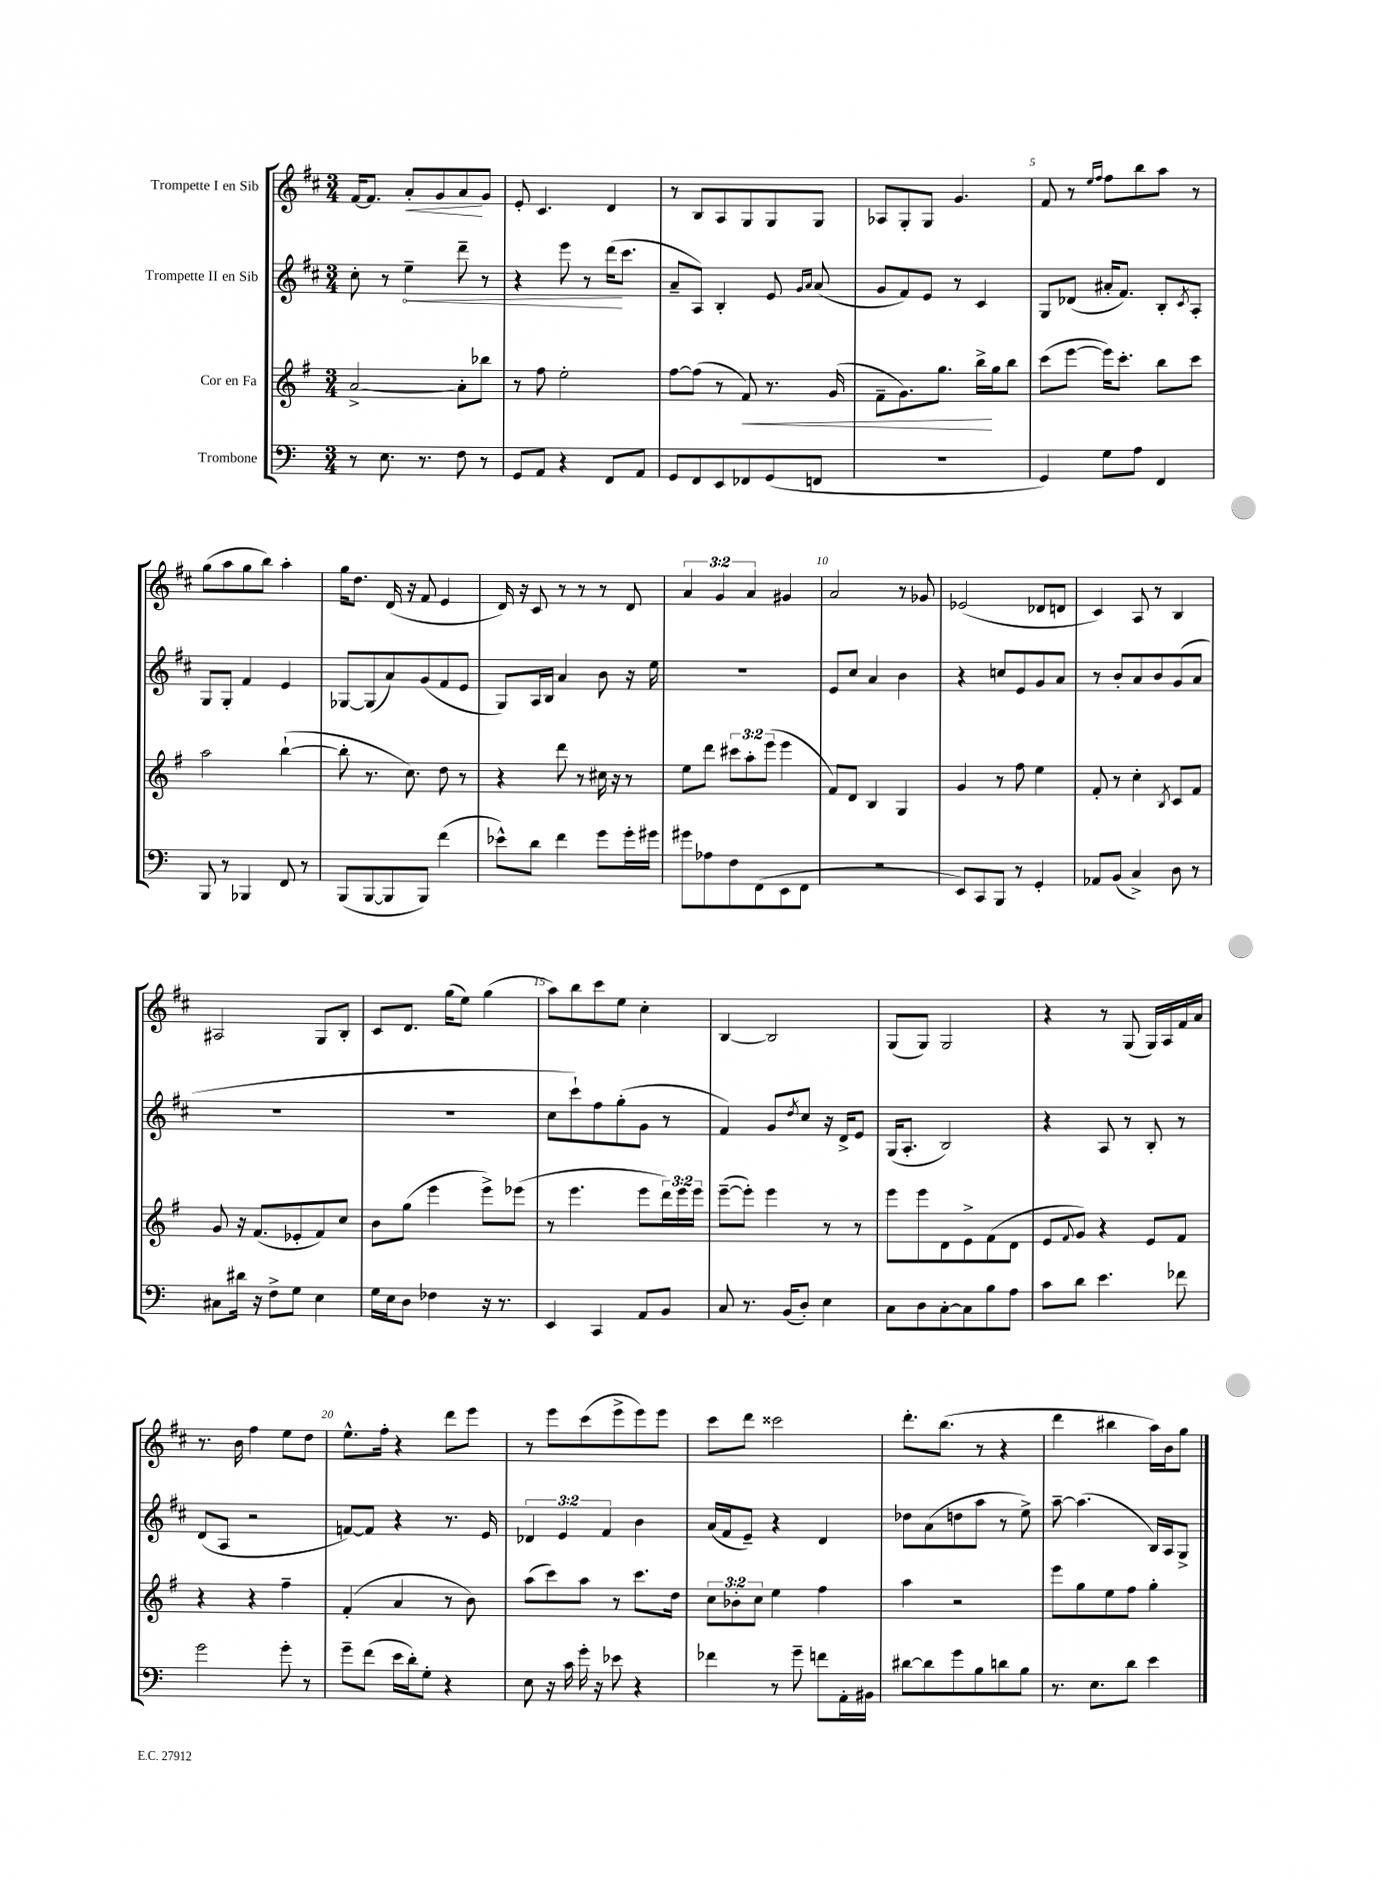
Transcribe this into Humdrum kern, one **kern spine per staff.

**kern	**kern	**dynam	**kern	**dynam	**kern	**dynam
*part4	*part3	*part3	*part2	*part2	*part1	*part1
*staff4	*staff3	*staff3	*staff2	*staff2	*staff1	*staff1
*I"Trombone	*I"Cor en Fa	*	*I"Trompette II en Sib	*	*I"Trompette I en Sib	*
*clefF4	*clefG2	*	*clefG2	*	*clefG2	*
*k[]	*k[f#]	*	*k[f#c#]	*	*k[f#c#]	*
*M3/4	*M3/4	*	*M3/4	*	*M3/4	*
=1	=1	=1	=1	=1	=1	=1
8r	[2a^/	.	8cc#'\	.	[16f#/KL	.
.	.	.	.	.	8.f#/J]	.
8.E\	.	.	8r	.	.	.
!	!	!	!	!LO:HP:b	!	!LO:HP:b
.	.	.	4ee~\	<	8a'/L	<
8.r	.	.	.	.	.	.
.	.	.	.	.	8g/	.
8F\	8a'\L]	.	8ddd~\	.	8a/	.
8r	8bb-X\J	.	8r	.	8g/J	[
=2	=2	=2	=2	=2	=2	=2
8GG/L	8r	.	4r	.	8e'/	.
8AA/J	8ff#\	.	.	.	4.c#/	.
4r	2ee'\	.	8eee\	.	.	.
.	.	.	8r	.	.	.
8FF/L	.	.	(16ddd\KL	.	4d/	.
.	.	.	8.ccc#\J	[	.	.
8AA/J	.	.	.	.	.	.
=3	=3	=3	=3	=3	=3	=3
8GG/L	[8ff#\L	.	8a~/L	.	8r	.
8FF/	(8ff#\J]	.	8A/J)	.	8B/L	.
8EE/	8r	.	4B'/	.	8A/	.
!	!	!LO:HP:b	!	!	!	!
8FF-X/	8f#/)	<	.	.	8G/	.
(8GG/	8.r	.	8e/	.	8G/	.
.	.	.	16qqg/LL	.	.	.
.	.	.	16qqa/JJ	.	.	.
8FFn/J	.	.	(8a/	.	8G/J	.
.	(16g/	.	.	.	.	.
=4	=4	=4	=4	=4	=4	=4
2.r	8f#~\L	.	8g/L	.	8A-X/L	.
.	8.g\)	.	8f#/)	.	8G'/	.
.	.	.	8e/J	.	8G/J	.
.	8.gg\J	.	.	.	.	.
.	.	.	8r	.	4.g/	.
.	16bb^\LL	.	4c#/	.	.	.
.	16gg\J	[	.	.	.	.
.	8bb\J	.	.	.	.	.
=5	=5	=5	=5	=5	=5	=5
4GG/)	(8ccc\L	.	8G/L	.	8f#/	.
.	[8eee\J	.	(8d-X/J	.	8r	.
.	.	.	.	.	16qqee/LL	.
.	.	.	.	.	16qqff#/JJ	.
8G\L	16eee\KL])	.	16a#X'/KL	.	8ff#\L	.
.	8.ccc'\J	.	8.f#/J)	.	.	.
8A\J	.	.	.	.	8bb\	.
4FF/	8bb\L	.	8B'/L	.	8aa\J	.
.	.	.	8qc#/	.	.	.
.	8ccc\J	.	8A'/J	.	8r	.
!!LO:LB:g=z
=6	=6	=6	=6	=6	=6	=6
8BBB/	2aa\	.	8G/L	.	(8gg\L	.
8r	.	.	8G'/J	.	8aa\	.
4BBB-X/	.	.	4f#/	.	8gg\	.
.	.	.	.	.	8bb\J)	.
8FF/	([4bb`\	.	4e/	.	4aa'\	.
8r	.	.	.	.	.	.
=7	=7	=7	=7	=7	=7	=7
(8BBB/L	8bb'\]	.	[8G-X/L	.	16gg\KL	.
.	.	.	.	.	8.dd\J	.
[8BBB/	8.r	.	(8G-/]	.	.	.
8BBB/]	.	.	8a/)	.	(16d/	.
.	8.cc\)	.	.	.	16r	.
8BBB/J)	.	.	(8g/	.	8f#/	.
(4f\	8dd\	.	8f#/	.	4e/	.
.	8r	.	8e/J	.	.	.
=8	=8	=8	=8	=8	=8	=8
8e-X^^\L)	4r	.	8G/L)	.	16d/)	.
.	.	.	.	.	16r	.
8d\J	.	.	16A/L	.	8c#/	.
.	.	.	16B/JJ	.	.	.
4f\	8ddd\	.	4a/	.	8r	.
.	8r	.	.	.	8r	.
8g\L	16cc#X\	.	8b\	.	8r	.
.	16r	.	.	.	.	.
16g'\L	8r	.	16r	.	8d/	.
16g#X\JJ	.	.	16ee\	.	.	.
=9	=9	=9	=9	=9	=9	=9
8g#X\L	8ee\L	.	2.r	.	6a/	.
8A-X\	8ddd\J	.	.	.	.	.
.	.	.	.	.	6g/	.
8F\	12ccc#X\L	.	.	.	.	.
.	12aa'\	.	.	.	6a/	.
(8FF\	.	.	.	.	.	.
.	(12eee\J	.	.	.	.	.
8EE\	4eee\	.	.	.	4g#X/	.
8FF\J	.	.	.	.	.	.
=10	=10	=10	=10	=10	=10	=10
2.r	8f#/L)	.	8e/L	.	2a/	.
.	8d/J	.	8cc#/J	.	.	.
.	4B/	.	4a/	.	.	.
.	4G/	.	4b\	.	8r	.
.	.	.	.	.	8g-X/	.
=11	=11	=11	=11	=11	=11	=11
8EE/L)	4g/	.	4r	.	(2e-X/	.
8CC/	.	.	.	.	.	.
8BBB/J	8r	.	8ccn/L	.	.	.
8r	8ff#\	.	8e/	.	.	.
4GG'/	4ee\	.	8g/	.	8d-X/L	.
.	.	.	8a/J	.	8dn/J	.
=12	=12	=12	=12	=12	=12	=12
8AA-X/L	8f#'/	.	8r	.	4c#/)	.
(8BB/J	8r	.	8b'/L	.	.	.
4C^/)	4cc'\	.	8a/	.	8A/	.
.	.	.	8b/	.	8r	.
.	8qB/	.	.	.	.	.
8D\	8c/L	.	(8g/	.	4B/	.
8r	8f#/J	.	8a/J	.	.	.
!!LO:LB:g=z
=13	=13	=13	=13	=13	=13	=13
8C#X\L	8g/	.	2.r	.	2A#X/	.
16d#X\Jk	16r	.	.	.	.	.
16r	(8.f#/L	.	.	.	.	.
8F^\L	.	.	.	.	.	.
8G\J	8e-X'/	.	.	.	.	.
4E\	8f#/)	.	.	.	8G/L	.
.	8cc/J	.	.	.	8B'/J	.
=14	=14	=14	=14	=14	=14	=14
16G\LL	8b\L	.	2.r	.	8c#/L	.
16E\J	.	.	.	.	.	.
8D\J	(8gg\J	.	.	.	8.d/J	.
4F-X\	4eee\	.	.	.	.	.
.	.	.	.	.	(16gg\KL	.
.	.	.	.	.	8ee\J)	.
16r	8eee^\L)	.	.	.	(4gg\	.
8.r	.	.	.	.	.	.
.	(8eee-X\J	.	.	.	.	.
=15	=15	=15	=15	=15	=15	=15
4EE/	8r	.	8cc#\L	.	8aa\L)	.
.	4.eee\	.	8ccc#`\)	.	8bb\	.
4CC/	.	.	8ff#\	.	8ccc#\	.
.	.	.	(8gg'\	.	8ee\J	.
8AA/L	8eee\L	.	8g\J	.	4cc#'\	.
8BB/J	24ddd\L)	.	8r	.	.	.
.	24eee\	.	.	.	.	.
.	24eee\JJ	.	.	.	.	.
=16	=16	=16	=16	=16	=16	=16
8C/	([8eee~\L	.	4f#/)	.	[4B/	.
8.r	8eee'\J])	.	.	.	.	.
.	4eee\	.	8g/L	.	2B/]	.
(16BB/KL	.	.	.	.	.	.
.	.	.	8qdd/	.	.	.
8D'/J)	.	.	8cc#/J	.	.	.
4E\	8r	.	16r	.	.	.
.	.	.	16d^/KL	.	.	.
.	8r	.	8e/J	.	.	.
=17	=17	=17	=17	=17	=17	=17
8C\L	8eee\L	.	(16G/KL	.	(8G/L	.
.	.	.	8.A'/J	.	.	.
8D\	8eee\	.	.	.	8G/J)	.
[8C'\	8d\	.	2B/)	.	2G/	.
8C\]	8e^\	.	.	.	.	.
8B\	(8f#\	.	.	.	.	.
8A\J	8d\J	.	.	.	.	.
=18	=18	=18	=18	=18	=18	=18
8c\L	8e/L	.	4r	.	4r	.
.	8qqf#/	.	.	.	.	.
8d\J	8g/J)	.	.	.	.	.
4.e\	4r	.	8A/	.	8r	.
.	.	.	8r	.	(8G/	.
.	8e/L	.	8B'/	.	16G/LL)	.
.	.	.	.	.	16A/	.
8f-X\	8f#/J	.	8r	.	16f#/	.
.	.	.	.	.	16a/JJ	.
!!LO:LB:g=z
=19	=19	=19	=19	=19	=19	=19
2g\	4r	.	(8d/L	.	8.r	.
.	.	.	8A/J	.	.	.
.	.	.	.	.	16b\	.
.	4r	.	2r	.	4ff#\	.
8g'\	4ff#~\	.	.	.	8ee\L	.
8r	.	.	.	.	8dd\J	.
=20	=20	=20	=20	=20	=20	=20
8g~\L	(4f#'/	.	[8fn/L)	.	8.ee^^\L	.
(8f\J	.	.	8f/J]	.	.	.
.	.	.	.	.	16ff#'\Jk	.
16e\LL	4a/	.	4r	.	4r	.
16d'\J)	.	.	.	.	.	.
8G'\J	.	.	.	.	.	.
4r	8r	.	8.r	.	8ddd\L	.
.	8b\)	.	.	.	8eee\J	.
.	.	.	16e/	.	.	.
=21	=21	=21	=21	=21	=21	=21
8E\	(8aa\L	.	6d-X/	.	8r	.
16r	8ccc\)	.	.	.	8eee\L	.
.	.	.	6e/	.	.	.
16c\	.	.	.	.	.	.
16g'\	8aa\J	.	.	.	(8ccc#\	.
16r	.	.	.	.	.	.
.	.	.	6f#/	.	.	.
8e-X\	8r	.	.	.	8eee^\	.
4r	8.ccc\L	.	4b\	.	8eee\)	.
.	.	.	.	.	8eee\J	.
.	16dd\Jk	.	.	.	.	.
=22	=22	=22	=22	=22	=22	=22
4f-X\	12cc\L	.	(16a/LL	.	8ccc#\L	.
.	.	.	16f#/J	.	.	.
.	12b-X'\	.	.	.	.	.
.	.	.	8e~/J)	.	8ddd\J	.
.	12cc\J	.	.	.	.	.
8r	4ee\	.	4r	.	2ccc##X\	.
8g~\	.	.	.	.	.	.
8fn\L	4ff#\	.	4d/	.	.	.
16AA'\L	.	.	.	.	.	.
16BB#X\JJ	.	.	.	.	.	.
=23	=23	=23	=23	=23	=23	=23
[8d#X\L	4aa\	.	8dd-X\L	.	8.ddd'\L	.
8d#\]	.	.	(8a\	.	.	.
.	.	.	.	.	(8.bb\J	.
8g\	2r	.	8ddn\	.	.	.
8B\	.	.	8aa\J	.	8r	.
8dn\	.	.	8r	.	4r	.
8B\J	.	.	8ee^\)	.	.	.
=24	=24	=24	=24	=24	=24	=24
8.r	8eee\L	.	[8aa~\	.	4ddd\	.
.	8gg\	.	(4.aa\]	.	.	.
8.E\L	.	.	.	.	.	.
.	8ee\	.	.	.	4bb#X\	.
8d\J	8ff#\J	.	.	.	.	.
4e\	4gg'\	.	16B/LL)	.	16aa\LL)	.
.	.	.	16A/J	.	16b\J	.
.	.	.	8G^/J	.	8gg\J	.
==	==	==	==	==	==	==
*-	*-	*-	*-	*-	*-	*-
